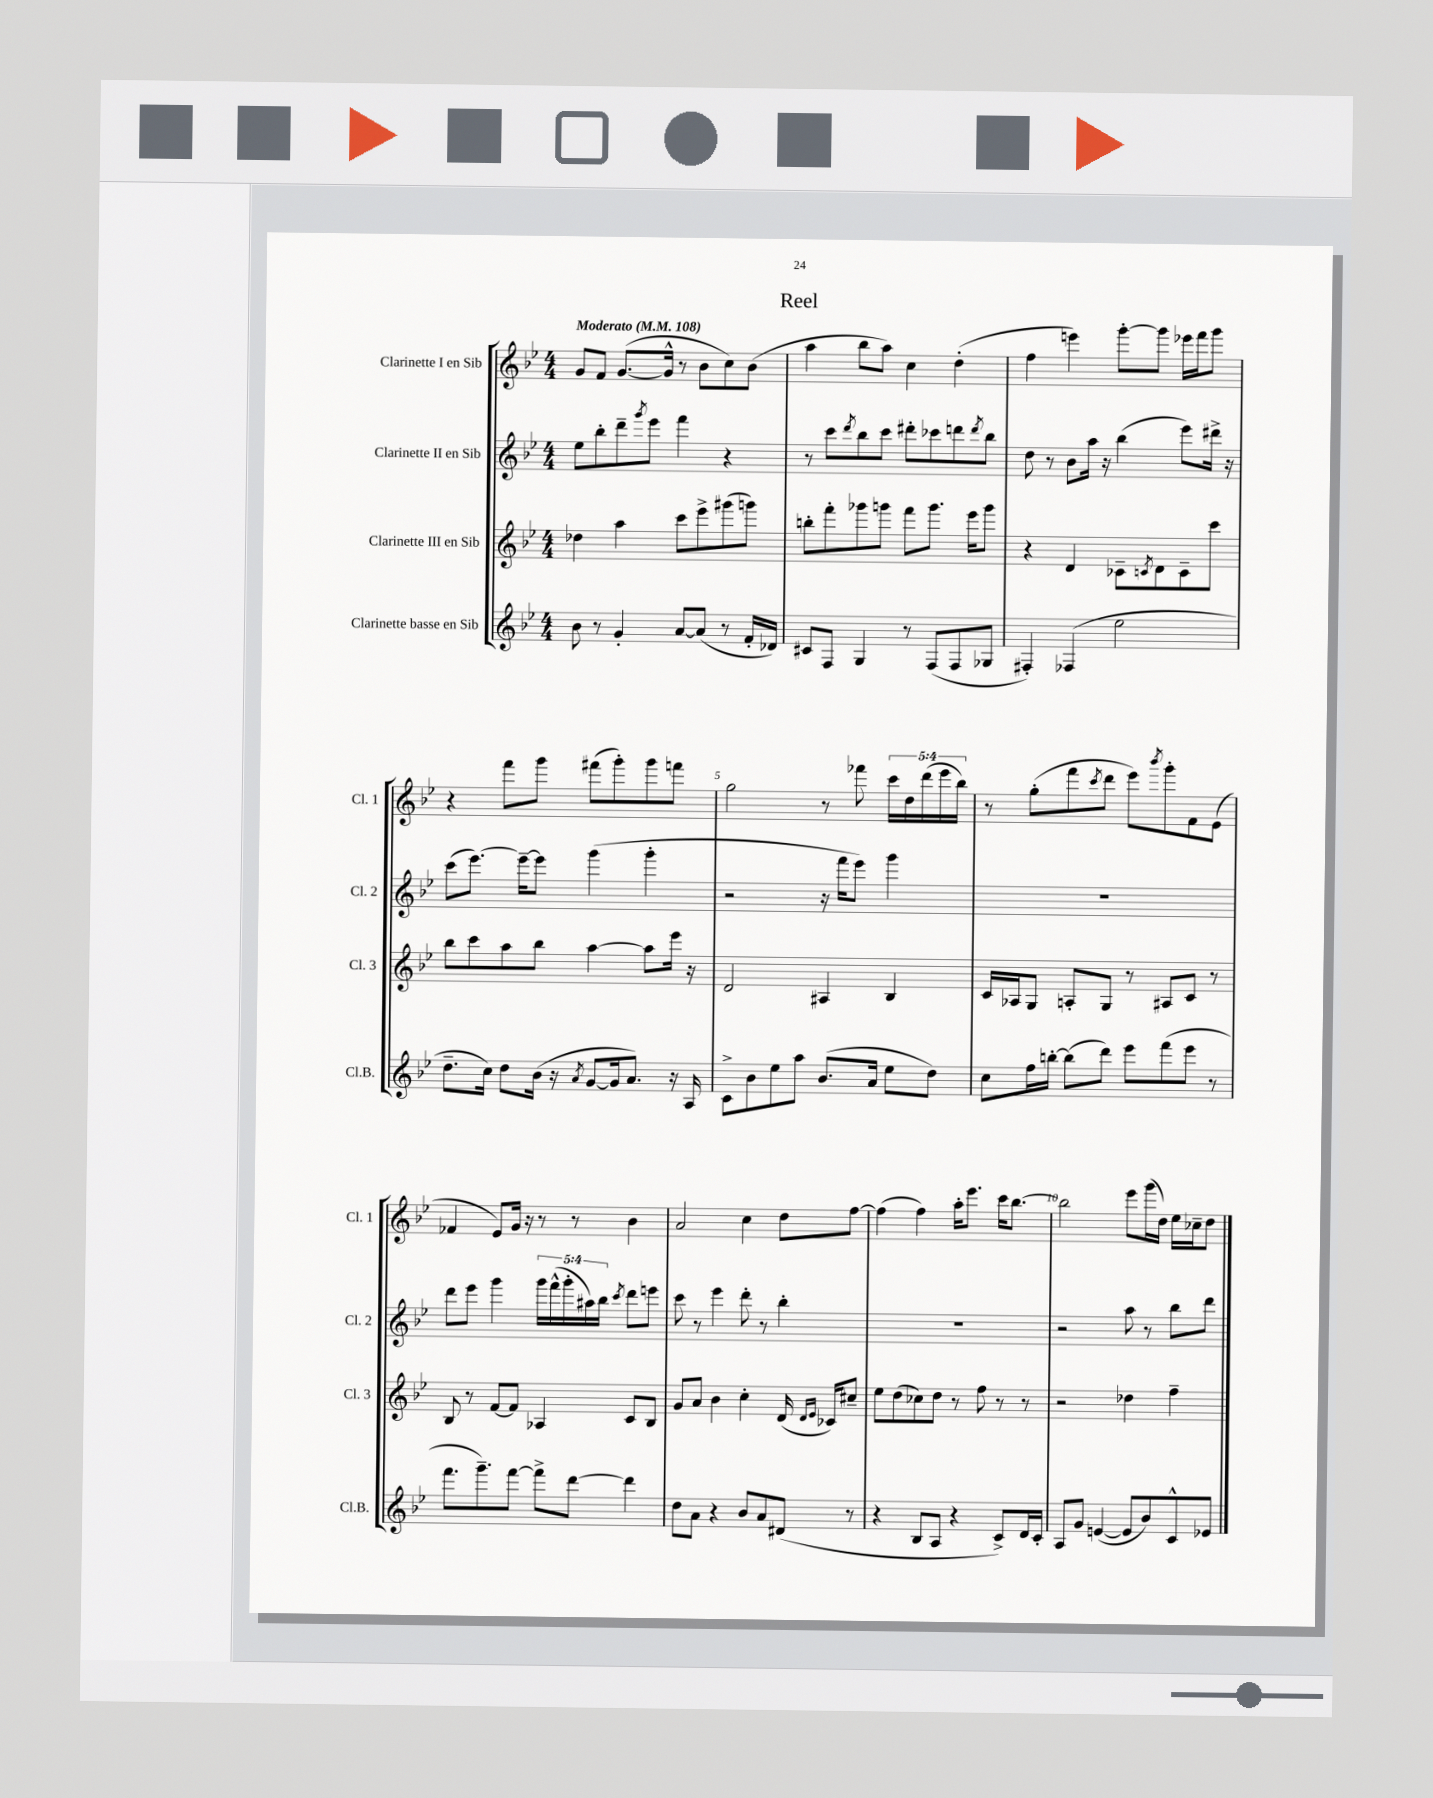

**kern	**kern	**kern	**kern
*staff4	*staff3	*staff2	*staff1
*clefG2	*clefG2	*clefG2	*clefG2
*k[b-e-]	*k[b-e-]	*k[b-e-]	*k[b-e-]
*M4/4	*M4/4	*M4/4	*M4/4
*MM108	*MM108	*MM108	*MM108
8b-	4dd-	8ee-	8g
8r	.	8bb-'	8f
4g'	4aa	8ddd~	([8.g
.	.	8qggg	.
.	.	8eee-	.
.	.	.	16g^^]
[8a	8ccc	4fff	8r
(8a]	8eee-^	.	8b-
8r	(8ggg#	4r	8cc)
16f'	8ggg)	.	(8b-
16d-)	.	.	.
=	=	=	=
8c#	8bb'	8r	4aa
8F	8fff'	8ccc	.
.	.	8qddd	.
4G	8ggg-	8bb-	8bb-
.	8ggg	8ccc	8aa)
8r	8fff	8ddd#'	4cc
(8F	8.ggg	8ccc-	.
8F	.	8ddd	(4dd'
.	16eee-	.	.
.	.	8qddd	.
8G-	8ggg	8bb-	.
=	=	=	=
4F#')	4r	8dd	4ff
.	.	8r	.
(4F-	4d	8b-	4eee)
.	.	16aa	.
.	.	16r	.
2ee-	8c-~	(4bb-	[8ggg'
.	8qc	.	.
.	8d	.	8ggg]
.	8c~	8eee-)	16eee-
.	.	.	16fff
.	8ccc	16ddd#^	8ggg
.	.	16r	.
=	=	=	=
8.dd~	8bb-	(8ccc	4r
.	8ccc	[8.eee-)	.
16cc)	.	.	.
8dd	8aa	.	8fff
.	.	16eee-~_	.
(16b-	8bb-	8eee-]	8ggg
16r	.	.	.
8qa	.	.	.
[8g	[4aa	(4ggg	(8fff#
16g]	.	.	8ggg')
8.a)	.	.	.
.	8aa]	4ggg'	8ggg
16r	16eee-	.	8fff
16A	16r	.	.
=	=	=	=
8c^	2d	2r	2gg
8b-	.	.	.
8ee-	.	.	.
8aa	.	.	.
(8.b-	4A#	16r	8r
.	.	16fff	.
.	.	8eee-)	8fff-
16a	.	.	.
8ee-	4B-	4ggg	20ccc
.	.	.	20dd
.	.	.	(20ddd
8dd)	.	.	.
.	.	.	20eee-
.	.	.	20bb-)
=	=	=	=
8cc	16c	1r	8r
.	16A-	.	.
16ff	8G	.	(8gg'
[16bb'	.	.	.
(8bb]	8A'	.	8fff
.	.	.	8qccc
8ddd)	8G	.	8ddd
8eee-	8r	.	8eee-)
.	.	.	8qbbb-
(8fff	8A#	.	8ggg'
8eee-	8c	.	8f
8r	8r	.	(8e-
=	=	=	=
8.fff	8B-	8ddd	4f-
.	8r	8eee-	.
8.ggg~)	.	.	.
.	[8f	4ggg	8e-)
[8fff	8f]	.	16g
.	.	.	16r
8fff^]	4A-	20ggg	8r
.	.	(20fff^^	.
.	.	20ggg'	.
[8ddd	.	.	8r
.	.	20aa#)	.
.	.	20bb-	.
.	.	8qccc	.
4ddd]	8c	8ddd	4b-
.	8B-	8eee	.
=	=	=	=
8dd	8g	8ccc	2a
8a	8a	8r	.
4r	4b-	4eee-	.
8b-	4cc'	8ddd'	4cc
8a	.	8r	.
(8d#	(16d	4bb-'	8dd
.	16qqd	.	.
.	16qqe-	.	.
.	16c-)	.	.
8r	8cc#~	.	[8ff
=	=	=	=
4r	8ee-	1r	(4ff]
.	(8dd	.	.
8B-	8cc-)	.	4ff)
8A	8dd	.	.
4r	8r	.	16aa'
.	.	.	8.eee-
.	8ff	.	.
8c^)	8r	.	16ccc
.	.	.	[8.bb-
16d	8r	.	.
16c'	.	.	.
=	=	=	=
8A	2r	2r	2bb-]
8g	.	.	.
([4e	.	.	.
8e]	4dd-	8aa	8eee-
8b-)	.	8r	(16ggg
.	.	.	16dd)
8c^^	4ff~	8bb-	16ee-
.	.	.	16cc-~
8e-	.	8ddd	8dd
==	==	==	==
*-	*-	*-	*-
